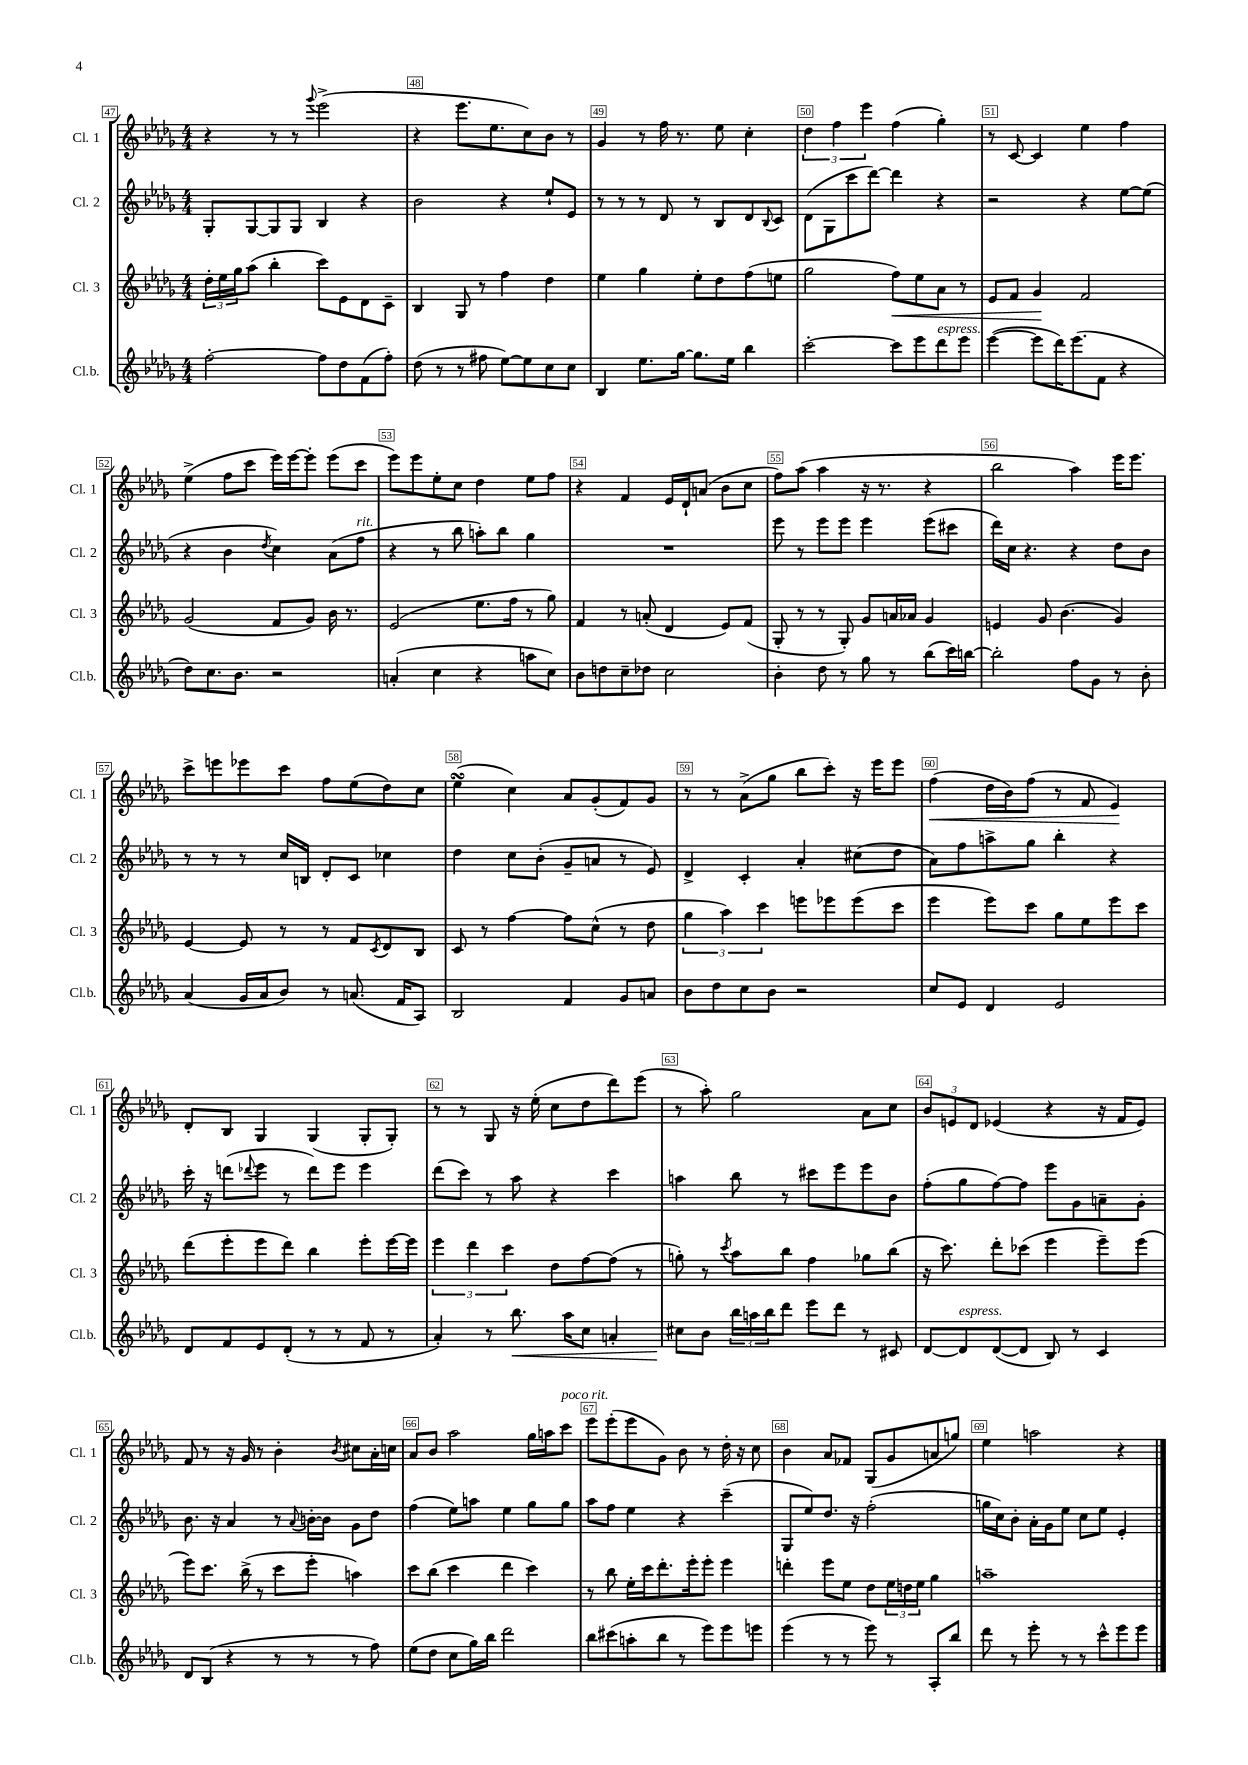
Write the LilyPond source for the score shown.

<<
\new StaffGroup <<
\new Staff = "s0" \with { instrumentName = "Cl. 1" shortInstrumentName = "Cl. 1" } {
    \clef treble \key des \major \numericTimeSignature \time 4/4
    r4 r8 r8 \appoggiatura { ges'''8 } ees'''2->( |
    r4 ees'''8. ees''8. c''8) bes'8 r8 |
    ges'4 r8 f''16 r8. ees''8 c''4-. |
    \tuplet 3/2 { des''4 f''4 ees'''4 } f''4( ges''4-.) |
    r8 c'8~ c'4 ees''4 f''4 |
    ees''4->( f''8 c'''8 ees'''16) ees'''16~ ees'''8-. ees'''8( c'''8 |
    ees'''8) ees'''8 ees''8-. c''8 des''4 ees''8 f''8 |
    r4 f'4 ees'16 des'16-! a'8( bes'8 c''8 |
    f''8) aes''8( aes''4 r16 r8. r4 |
    bes''2 aes''4) ees'''16 ees'''8. |
    c'''8-> e'''8 ees'''8 c'''8 f''8 ees''8( des''8) c''8 |
    ees''4\turn( c''4) aes'8 ges'8-.( f'8) ges'8 |
    r8 r8 aes'8->( ges''8 bes''8 c'''8-.) r16 ees'''16 ees'''8 |
    f''4\<( des''16 bes'16) f''8( r8 f'8 ees'4\!) |
    des'8-. bes8 ges4 ges4( ges8-. ges8-.) |
    r8 r8 ges8 r16 ees''16-.( c''8 des''8 des'''8) ees'''8( |
    r8 aes''8-.) ges''2 aes'8 c''8 |
    \tuplet 3/2 { bes'8 e'8 des'8 } ees'4( r4 r16 f'16 ees'8) |
    f'8 r8 r16 ges'16 r8 bes'4-. \acciaccatura { bes'8 } cis''8 aes'16-. c''16 |
    aes'8 bes'8 aes''2 ges''16 a''16 c'''8^\markup { \italic "poco rit." } |
    ees'''8 ees'''8-.( ees'''8 ges'8) bes'8 r8 des''16-. r16 c''8 |
    bes'4 aes'8 fes'8 ges8( ges'8 a'8 g''8) |
    ees''4 a''2 r4 \bar "|." |
}
\new Staff = "s1" \with { instrumentName = "Cl. 2" shortInstrumentName = "Cl. 2" } {
    \clef treble \key des \major \numericTimeSignature \time 4/4
    ges8-. ges8~ ges8 ges8 bes4 r4 |
    bes'2 r4 ees''8-! ees'8 |
    r8 r8 r8 des'8 r8 bes8 des'8 \appoggiatura { bes8 } c'8 |
    des'8( ges8 c'''8 des'''8~) des'''4 r4 |
    r2 r4 ees''8~ ees''8( |
    r4 bes'4 \acciaccatura { des''8 } c''4) aes'8( f''8^\markup { \italic "rit." } |
    r4 r8 bes''8 a''8-.) bes''8 ges''4 |
    R1 |
    ees'''8 r8 ees'''8 ees'''8 ees'''4 ees'''8( cis'''8 |
    des'''16) c''16 r4. r4 des''8 bes'8 |
    r8 r8 r8 c''16 b16 des'8-. c'8 ces''4 |
    des''4 c''8 bes'8-.( ges'8-- a'8 r8 ees'8) |
    des'4-> c'4-. aes'4-. cis''8( des''8 |
    aes'8) f''8 a''8-> ges''8 bes''4-. r4 |
    c'''16-. r16 d'''8( \appoggiatura { des'''8 } ees'''8 r8 des'''8) ees'''8 ees'''4 |
    des'''8( c'''8) r8 aes''8 r4 c'''4 |
    a''4 bes''8 r8 cis'''8 ees'''8 ees'''8 bes'8 |
    f''8-.( ges''8 f''8~) f''8 ees'''8 ges'8 a'8-- ges'8-. |
    bes'8. r16 aes'4 r8 \appoggiatura { aes'8 } b'16~-. b'16 ges'8 des''8 |
    f''4( ees''8) a''8 ees''4 ges''8 ges''8 |
    aes''8 f''8 ees''4 r4 c'''4--( |
    ges8 ees''8) des''8. r16 f''2-.( |
    g''16 c''16) bes'8-. aes'16-. ges'16 ees''8 c''8 ees''8 ees'4-. \bar "|." |
}
\new Staff = "s2" \with { instrumentName = "Cl. 3" shortInstrumentName = "Cl. 3" } {
    \clef treble \key des \major \numericTimeSignature \time 4/4
    \tuplet 3/2 { des''16-. ees''16 ges''16 } aes''8( bes''4-. c'''8) ees'8 des'8 c'8-- |
    bes4 ges8 r8 f''4 des''4 |
    ees''4 ges''4 ees''8-. des''8 f''8( e''8 |
    ges''2 f''8\<) ees''8 aes'8 r8 |
    ees'8 f'8 ges'4\! f'2 |
    ges'2( f'8 ges'8) bes'16 r8. |
    ees'2( ees''8. f''16 r8 ges''8) |
    f'4 r8 a'8-.( des'4 ees'8) f'8( |
    ges8-. r8 r8 ges8-.) ges'8 a'16 aes'16 ges'4 |
    e'4 ges'8 bes'4.( ges'4) |
    ees'4~ ees'8 r8 r8 f'8 \acciaccatura { c'8 } des'8 bes8 |
    c'8 r8 f''4~ f''8 c''8-^( r8 des''8 |
    \tuplet 3/2 { ges''4 aes''4) c'''4 } e'''8 ees'''8 ees'''8( c'''8 |
    ees'''4 ees'''8) c'''8 ges''8 ees''8 ees'''8 c'''8 |
    des'''8( ees'''8-. ees'''8 des'''8) bes''4 ees'''8-. ees'''16~ ees'''16 |
    \tuplet 3/2 { ees'''4 des'''4 c'''4 } des''8 f''8~ f''8( r8 |
    g''8-.) r8 \acciaccatura { c'''8 } aes''8 bes''8 f''4 ges''8 bes''8( |
    r16 c'''8.) des'''8-. ces'''8( ees'''4 ees'''8--) ees'''8( |
    ees'''8) c'''8. bes''16->( r8 c'''8 ees'''8-. a''4) |
    c'''8 bes''8( c'''4 des'''4 c'''4) |
    r8 bes''8 ees''16-. c'''16 des'''8.-. ees'''16-. ees'''8-. ees'''4 |
    d'''4-. ees'''8 ees''8 des''8 \tuplet 3/2 { ees''16 d''16 ees''16 } ges''4 |
    a''1-- \bar "|." |
}
\new Staff = "s3" \with { instrumentName = "Cl.b." shortInstrumentName = "Cl.b." } {
    \clef treble \key des \major \numericTimeSignature \time 4/4
    f''2~-. f''8 des''8 f'8( f''8-.) |
    des''8( r8 r8 fis''8 ees''8~) ees''8 c''8 c''8 |
    bes4 ees''8. ges''16~ ges''8. ees''16 bes''4 |
    c'''2~-. c'''8 ees'''8 des'''8^\markup { \italic "espress." } ees'''8 |
    ees'''4~( ees'''8 des'''16) ees'''8.( f'8 r4 |
    des''8) c''8. bes'8. r2 |
    a'4-.( c''4 r4 a''8 c''8) |
    bes'8 d''8 c''8-- des''8 c''2 |
    bes'4-. des''8 r8 ges''8 r8 bes''8( c'''16) b''16~ |
    b''2-. f''8 ges'8 r8 bes'8-. |
    aes'4( ges'16 aes'16 bes'8) r8 a'8.( f'16 aes8) |
    bes2 f'4 ges'8 a'8 |
    bes'8 des''8 c''8 bes'8 r2 |
    c''8 ees'8 des'4 ees'2 |
    des'8 f'8 ees'8 des'8-.( r8 r8 f'8 r8 |
    aes'4-.) r8 bes''8.\< aes''16 c''8 a'4-. |
    cis''8\! bes'8 \tuplet 3/2 { bes''16 a''16 bes''16 } des'''8 ees'''8 des'''8 r8 cis'8 |
    des'8~ des'8^\markup { \italic "espress." } des'8~( des'8 bes8) r8 c'4 |
    des'8 bes8( r4 r8 r8 r8 f''8) |
    ees''8( des''8 c''8 ges''16) bes''16 des'''2 |
    bes''8 cis'''8( a''8-. bes''8 r8 ees'''8) ees'''8 e'''8 |
    ees'''4( r8 r8 ees'''8) r8 aes8-. bes''8 |
    des'''8 r8 ees'''8-. r8 r8 c'''8-^ ees'''8 ees'''8 \bar "|." |
}
>>
>>
\layout { \context { \Score currentBarNumber = #47 \override BarNumber.break-visibility = ##(#f #t #t) barNumberVisibility = #all-bar-numbers-visible \override BarNumber.stencil = #(make-stencil-boxer 0.1 0.3 ly:text-interface::print) } }
